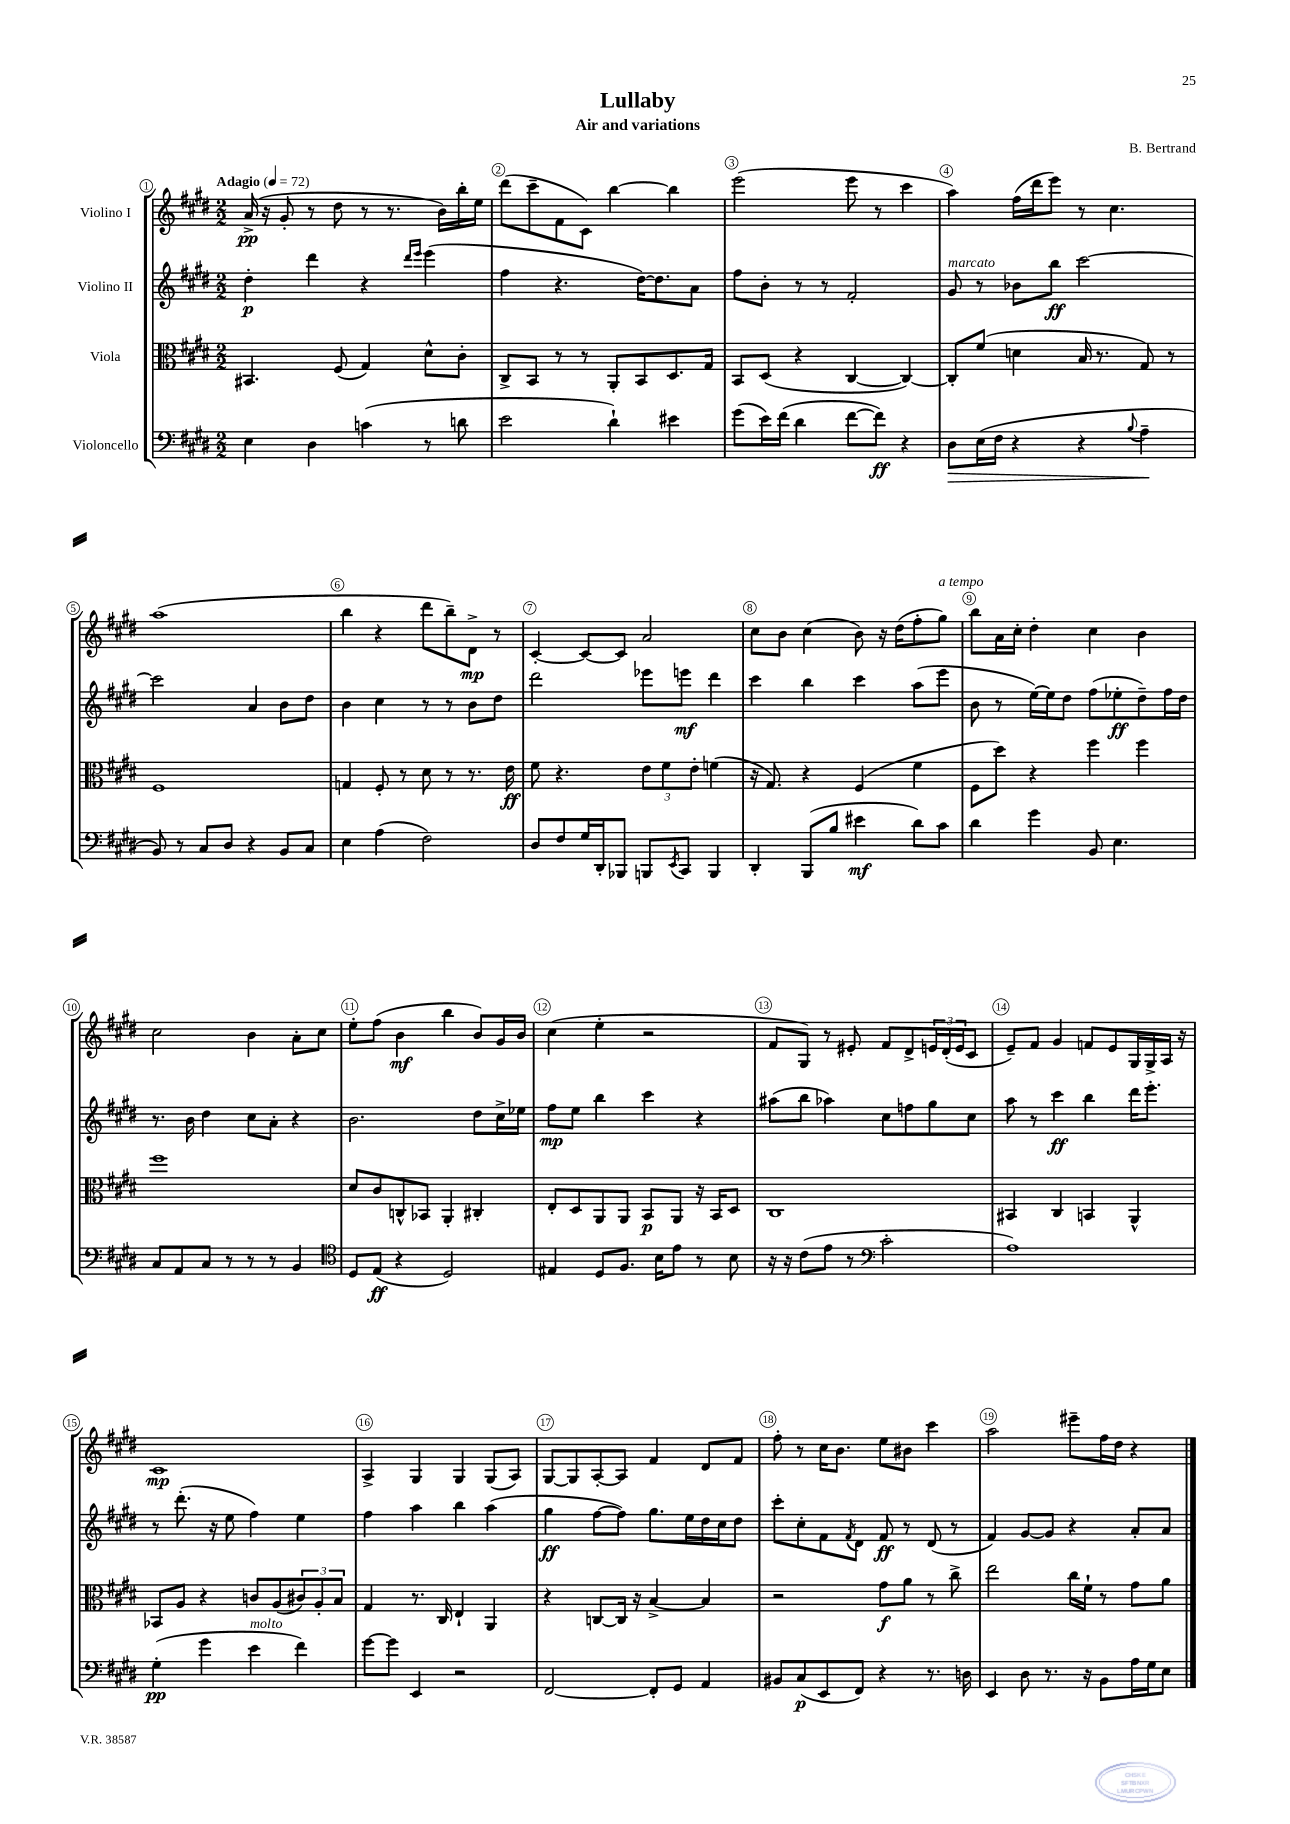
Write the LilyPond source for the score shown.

\header { title = "Lullaby" composer = "B. Bertrand" subtitle = "Air and variations" }
<<
\new StaffGroup <<
\new Staff = "s0" \with { instrumentName = "Violino I" } {
    \clef treble \key e \major \numericTimeSignature \time 2/2 \tempo "Adagio" 4 = 72
    a'16->\pp( r16 gis'8-. r8 dis''8 r8 r8. b'16) b''16-. e''16 |
    dis'''8( cis'''8-- fis'8 cis'8) b''4~ b''4 |
    e'''2( e'''8 r8 cis'''4 |
    a''4) fis''16( dis'''16 e'''8) r8 cis''4. |
    a''1( |
    b''4 r4 dis'''8 b''8--) dis'8->\mp r8 |
    cis'4~-. cis'8~ cis'8 a'2 |
    cis''8 b'8 cis''4( b'8) r16 dis''16( fis''8-. gis''8^\markup { \italic "a tempo" }) |
    b''8 a'16 cis''16-. dis''4-. cis''4 b'4 |
    cis''2 b'4 a'8-. cis''8 |
    e''8-. fis''8( b'4\mf b''4 b'8) gis'16 b'16 |
    cis''4( e''4-. r2 |
    fis'8 gis8) r8 eis'8-. fis'8 dis'8-> \tuplet 3/2 { e'16 dis'16-.( e'16 } cis'8 |
    e'8--) fis'8 gis'4 f'8 e'8 gis16 gis16-> a16 r16 |
    cis'1\mp |
    a4-> gis4 gis4 gis8( a8) |
    gis8~ gis8 a8~-. a8 fis'4 dis'8 fis'8 |
    fis''8-. r8 cis''16 b'8. e''8 bis'8 cis'''4 |
    a''2 eis'''8-- fis''16 dis''16 r4 \bar "|." |
}
\new Staff = "s1" \with { instrumentName = "Violino II" } {
    \clef treble \key e \major \numericTimeSignature \time 2/2
    dis''4-.\p dis'''4 r4 \grace { dis'''16 e'''16 } e'''4( |
    fis''4 r4. dis''16~) dis''8. a'8 |
    fis''8 b'8-. r8 r8 fis'2-. |
    gis'8^\markup { \italic "marcato" } r8 bes'8 b''8\ff cis'''2~ |
    cis'''2 a'4 b'8 dis''8 |
    b'4 cis''4 r8 r8 b'8 dis''8 |
    dis'''2 ees'''8 e'''8\mf dis'''4 |
    cis'''4 b''4 cis'''4 a''8( e'''8 |
    b'8 r8 e''16~) e''16 dis''8 fis''8( ees''8-.\ff dis''8--) fis''16 dis''16 |
    r8. b'16 dis''4 cis''8 a'8-. r4 |
    b'2. dis''8 cis''16-> ees''16 |
    fis''8\mp e''8 b''4 cis'''4 r4 |
    ais''8( b''8 aes''4) cis''8 f''8 gis''8 cis''8 |
    a''8 r8 cis'''4\ff b''4 dis'''16 e'''8.-. |
    r8 dis'''8.-.( r16 e''8 fis''4) e''4 |
    fis''4 a''4 b''4 a''4( |
    gis''4\ff fis''8~ fis''8) gis''8. e''16 dis''16 cis''16 dis''8 |
    cis'''8-. cis''8-. fis'8 \acciaccatura { fis'8 } dis'8 fis'8\ff r8 dis'8( r8 |
    fis'4) gis'8~ gis'8 r4 a'8-. a'8 \bar "|." |
}
\new Staff = "s2" \with { instrumentName = "Viola" } {
    \clef alto \key e \major \numericTimeSignature \time 2/2
    bis,4. fis8( gis4) dis'8-^ cis'8-. |
    cis8-> b,8 r8 r8 a,8-. b,8 dis8. gis16 |
    b,8 dis8( r4 cis4~ cis4~) |
    cis8-. fis'8( d'4 b16 r8. gis8) r8 |
    fis1 |
    g4 fis8-. r8 dis'8 r8 r8. e'16\ff |
    fis'8 r4. \tuplet 3/2 { e'8 fis'8 e'8-. } f'4( |
    r16 gis8.) r4 fis4( fis'4 |
    fis8 dis''8) r4 fis''4 fis''4 |
    fis''1 |
    dis'8 cis'8 c8-^ bes,8 a,4-. cis4-. |
    e8-. dis8 a,8 a,8 b,8\p a,8 r16 b,16 dis8 |
    cis1 |
    bis,4 cis4 b,4 a,4-^ |
    bes,8 a8 r4 c'8 a8( \tuplet 3/2 { cis'8) a8-. b8 } |
    gis4 r8. cis16 e4-! a,4 |
    r4 c8~ c16 r16 b4~-> b4 |
    r2 gis'8\f a'8 r8 cis''8-> |
    e''2 cis''16 fis'16-! r8 gis'8 a'8 \bar "|." |
}
\new Staff = "s3" \with { instrumentName = "Violoncello" } {
    \clef bass \key e \major \numericTimeSignature \time 2/2
    e4 dis4 c'4( r8 d'8 |
    e'2 dis'4-!) eis'4 |
    gis'8( e'16) fis'16( dis'4 fis'8~ fis'8\ff) r4 |
    dis8\> e16( fis16 r4 r4 \appoggiatura { b8 } a4--\! |
    b,8) r8 cis8 dis8 r4 b,8 cis8 |
    e4 a4( fis2) |
    dis8 fis8 gis16 dis,16-. bes,,8 b,,8 \acciaccatura { e,8 } cis,8 b,,4 |
    dis,4-. b,,8( b8 eis'4\mf dis'8) cis'8 |
    dis'4 gis'4 b,8 e4. |
    cis8 a,8 cis8 r8 r8 r8 b,4 |
    \clef tenor dis8 e8\ff( r4 dis2) |
    eis4 dis8 fis8. b16 e'8 r8 b8 |
    r16 r16 cis'8( e'8 r8 \clef bass cis'2-. |
    a1) |
    gis4-.\pp( gis'4 e'4^\markup { \italic "molto" } fis'4) |
    gis'8~ gis'8 e,4 r2 |
    fis,2~ fis,8-. gis,8 a,4 |
    bis,8 cis8\p( e,8 fis,8) r4 r8. d16 |
    e,4 dis8 r8. r16 b,8 a16 gis16 e8 \bar "|." |
}
>>
>>
\layout { \context { \Score \override BarNumber.break-visibility = ##(#f #t #t) barNumberVisibility = #all-bar-numbers-visible \override BarNumber.stencil = #(make-stencil-circler 0.1 0.3 ly:text-interface::print) } }
